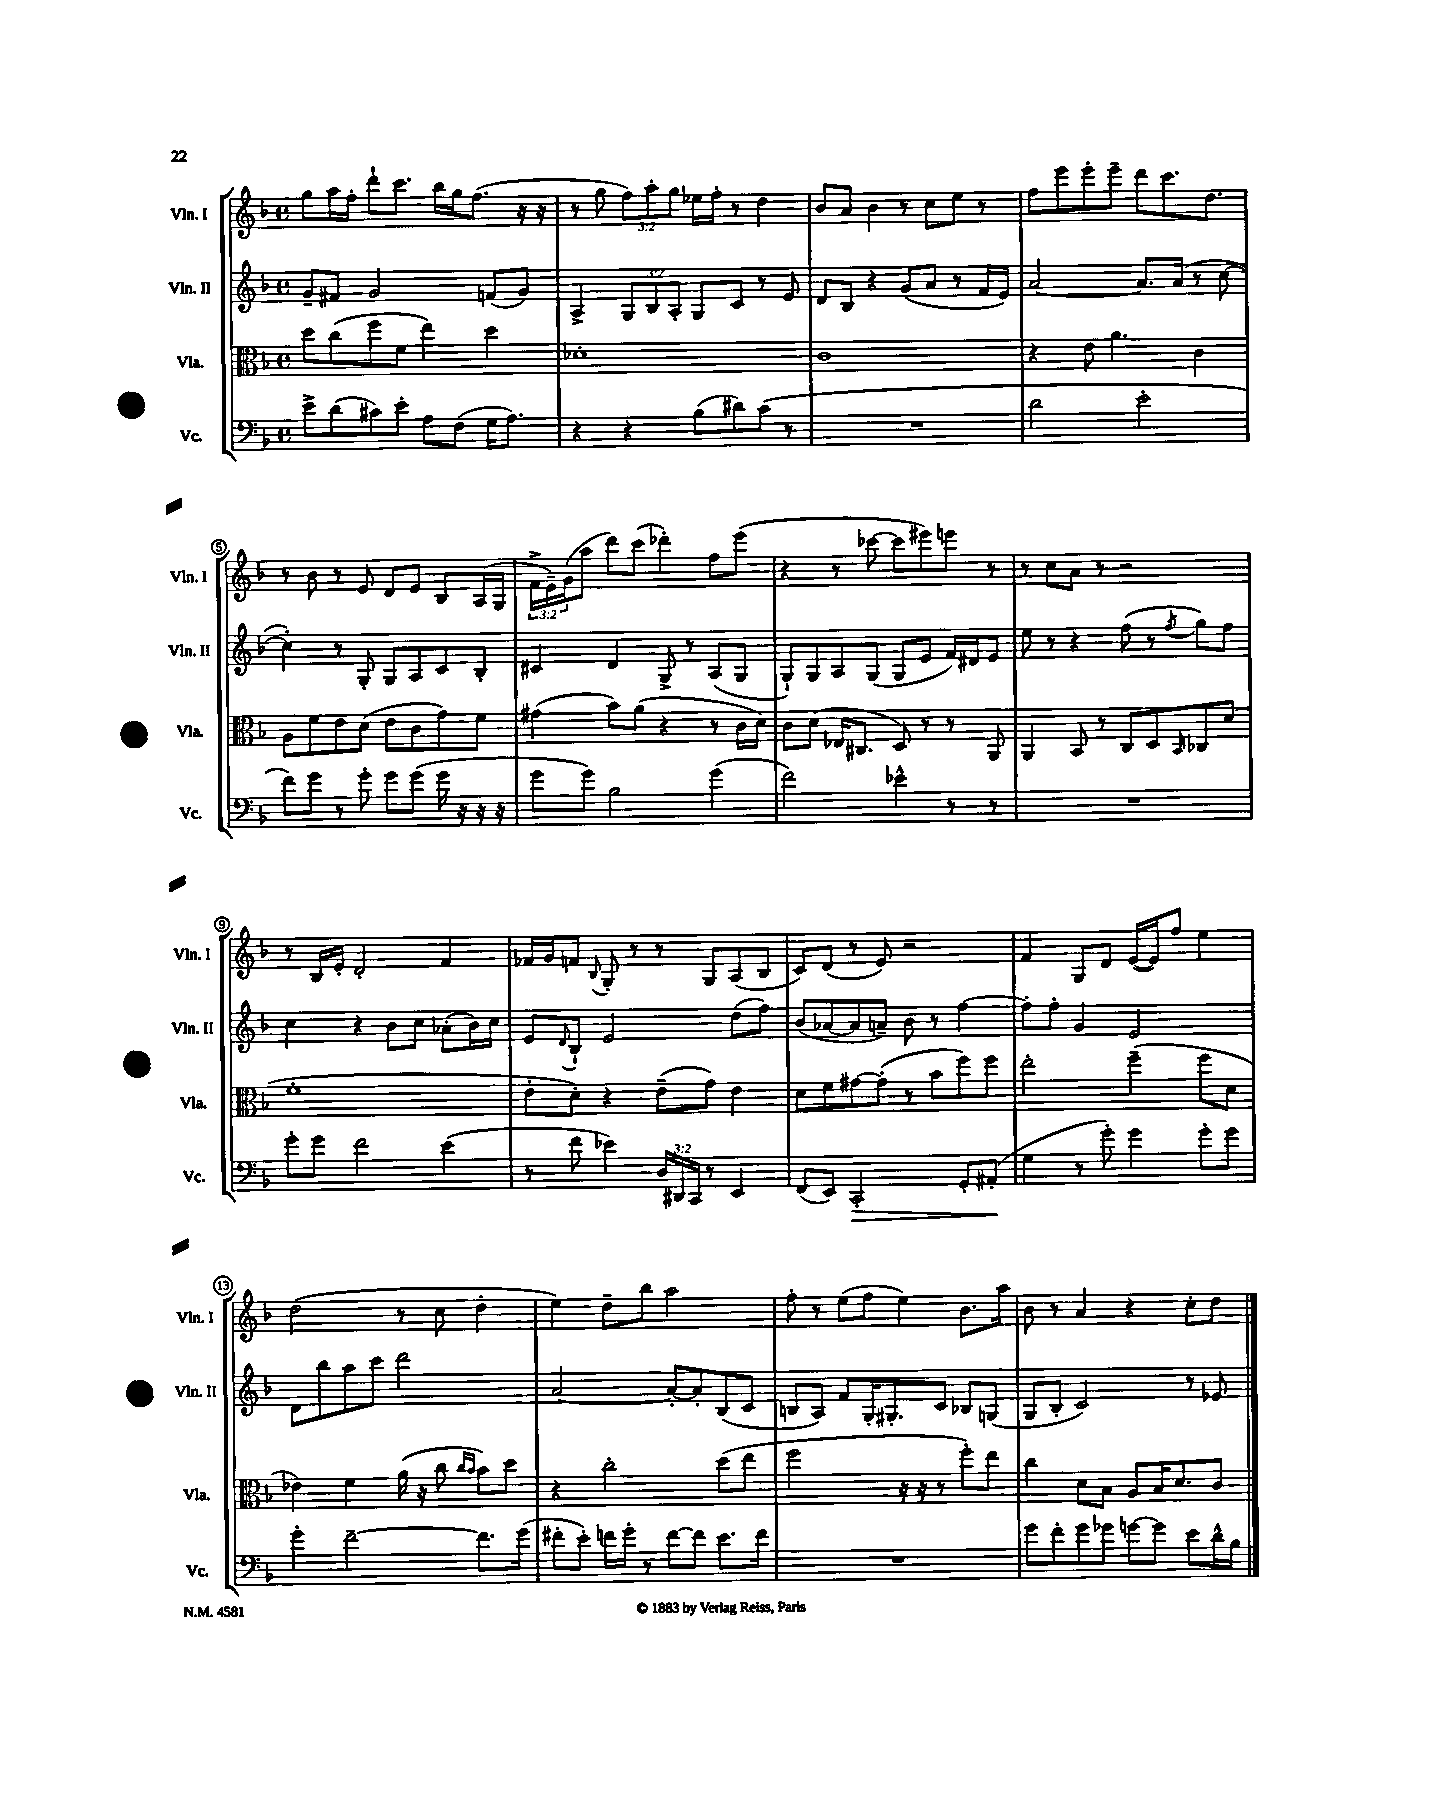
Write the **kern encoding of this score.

**kern	**kern	**kern	**kern
*staff4	*staff3	*staff2	*staff1
*clefF4	*clefC3	*clefG2	*clefG2
*k[b-]	*k[b-]	*k[b-]	*k[b-]
*M4/4	*M4/4	*M4/4	*M4/4
*met(c)	*met(c)	*met(c)	*met(c)
8e^\L	8dd\L	8g~/L	8gg\L
(8d\	(8cc\	8f#/J	16aa\L
.	.	.	16ff'\JJ
8c#\)	8ff\	2g/	8ddd`\L
8e'\J	8f\J	.	8.ccc\J
8A\L	4ee\)	.	.
.	.	.	16bb-\LL
(8F\J	.	.	16gg\J
.	.	.	(8.ff\J
16G\LK	4dd\	(8f/L	.
8.A\J)	.	.	.
.	.	8g/J)	16r
.	.	.	16r
=	=	=	=
4r	1d-'	4A^/	8r
.	.	.	8gg\
4r	.	12G/L	12ff\L)
.	.	12B-/	12aa'\
.	.	12A'/J	12gg\J
(8B-\L	.	8G/L	16ee-\LL
.	.	.	16ff'\JJ
8d#\)	.	8c/J	8r
(8c\J	.	8r	4dd\
8r	.	8e/	.
=	=	=	=
1r	1c	8d/L	8b-/L
.	.	8B-/J	8a/J
.	.	4r	4b-\
.	.	(8g/L	8r
.	.	8a/J	8cc\L
.	.	8r	8ee\J
.	.	16f/LL	8r
.	.	16e/JJ)	.
=	=	=	=
2d\	4r	[2a/	8ff\L
.	.	.	8eee\
.	8e\	.	8eee'\
.	4.a\	.	8eee~\J
2e'\	.	8.a/]L	8ddd\L
.	.	.	8.ccc\
.	.	(16a/Jk	.
.	4c\	8r	.
.	.	.	8.dd\J
.	.	[8cc\	.
=	=	=	=
8f\L)	8A\L	4cc'\])	8r
8g\J	8f\	.	8b-\
8r	8e\	8r	8r
8g'\	(8d\J	8G'/	8e/
8g\L	8e\L	8G/L	8d/L
(8g\J	8c\	8A/	8e/J
16g\	8g\)	8c/	8B-/L
16r	.	.	.
16r	8f\J	8B-'/J	(16A/L
16r	.	.	16G/JJ
=	=	=	=
8g\L	(4g#\	4c#/	24f^\LL
.	.	.	24e~\)
.	.	.	(24g\J
8g\J)	.	.	8aa\J
2B-\	8b-\L)	4d/	8ddd\L)
.	(8a\J	.	(8ccc\J
.	4r	8G^/	4ddd-'\)
.	.	8r	.
(4g\	8r	(8A/L	8ff\L
.	16c\LL	8G/J	(8eee\J
.	16d\JJ)	.	.
=	=	=	=
2f\)	8c\L	8G`/L)	4r
.	(8d\J	8G/	.
.	16E-/LK	8A/	8r
.	8.C#/J	.	.
.	.	(8G/J	[8ccc-\
4e-^^\	8D/)	8G/L	8ccc-\]L
.	8r	8e/J	8eee#\)
8r	8r	16f/LL)	8eee\J
.	.	16d#/J	.
8r	8AA/	8e/J	8r
=	=	=	=
1r	4AA/	8ee\	8r
.	.	8r	8cc\L
.	8BB-/	4r	8a\J
.	8r	.	8r
.	8C/L	(8ff\	2r
.	8D/	8r	.
.	16qqBB-/	8qff/	.
.	8C-/	8gg\L)	.
.	(8d/J	8ff\J	.
=	=	=	=
8g'\L	1f'	4cc\	8r
8g\J	.	.	16B-/LL
.	.	.	16e'/JJ
2f\	.	4r	2d'/
.	.	8b-\L	.
.	.	8cc\J	.
(4e\	.	(8a-'\L	4f/
.	.	16b-\L)	.
.	.	16cc\JJ	.
=	=	=	=
8r	8e'\L	8e/L	16f-/LL
.	.	.	16g/J
.	.	8qqd/	.
8f\	8d'\J)	8B-`/J	8f/J
.	.	.	8qqB-/
4e-\)	4r	2e/	8G'/
.	.	.	8r
24D/LL	(8e~\L	.	8r
24DD#/	.	.	.
24CC/JJ	.	.	.
8r	8g\J)	.	8G/L
4EE/	4e\	(8dd\L	(8A/
.	.	8ff\J)	8B-/J
=	=	=	=
(8FF/L	8d\L	(8b-/L	8c/L)
8EE/J)	8f\	[8a-/	(8d/J
2CC'/	[8g#\	8a-/]	8r
.	(8g#'\]J	8a~/J)	8e/)
.	8r	8b-\	2r
.	8b-\L	8r	.
8GG'/L	8ff\)	[4ff\	.
(8AA#'/J	8ff\J	.	.
=	=	=	=
4G\	2ee'\	8ff'\]L	4f/
.	.	8ff'\J	.
8r	.	4g/	8G/L
8g'\)	.	.	8d/J
4g\	(4ff~\	2e/	([16e/LL
.	.	.	16e/]J)
.	.	.	8ff/J
8g'\L	8ff\L	.	4ee\
8g\J	8d\J	.	.
=	=	=	=
4g'\	4e-\)	8d\L	(2dd\
.	.	8bb-\	.
[2f~\	4f\	8aa\	.
.	.	8ccc\J	.
.	(16a\	2ddd\	8r
.	16r	.	.
.	8cc\	.	8cc\
.	16qqcc/LL	.	.
.	16qqb-/JJ	.	.
8.f\]L	8b-\L)	.	4dd'\
.	8dd\J	.	.
(16g\Jk	.	.	.
=	=	=	=
8f#'\L	4r	[2a/	4ee\)
8e'\J)	.	.	.
16f\LL	2cc'\	.	8dd~\L
16g'\JJ	.	.	.
8r	.	.	8bb-\J
[8f\L	.	8a'/_L	2aa\
8f\]J	.	8a'/]	.
8.e\L	(8dd\L	(8B-/	.
.	8ee\J	8c/J	.
16f\Jk	.	.	.
=	=	=	=
1r	2ff\	8B/L	8ff'\
.	.	8A/J)	8r
.	.	8f/L	(8ee\L
.	.	16G'/K	8ff\J
.	.	8.G#'/	.
.	16r	.	4ee\)
.	16r	.	.
.	8r	8c/J	.
.	8ff'\L)	8B-/L	8.b-\L
.	8ee\J	(8G/J	.
.	.	.	16aa\Jk
=	=	=	=
8g\L	4cc\	8G/L	8b-\
8f'\	.	8B-'/J	8r
8g\	8d\L	2c/)	4a/
8g-\J	8B-\J	.	.
[8g\L	8A/L	.	4r
8g\]J	16B-/K	.	.
.	8.d/	.	.
8e\L	.	8r	8cc'\L
16d^^\L	8c/J	8e-/	8dd\J
16B-\JJ	.	.	.
==	==	==	==
*-	*-	*-	*-
